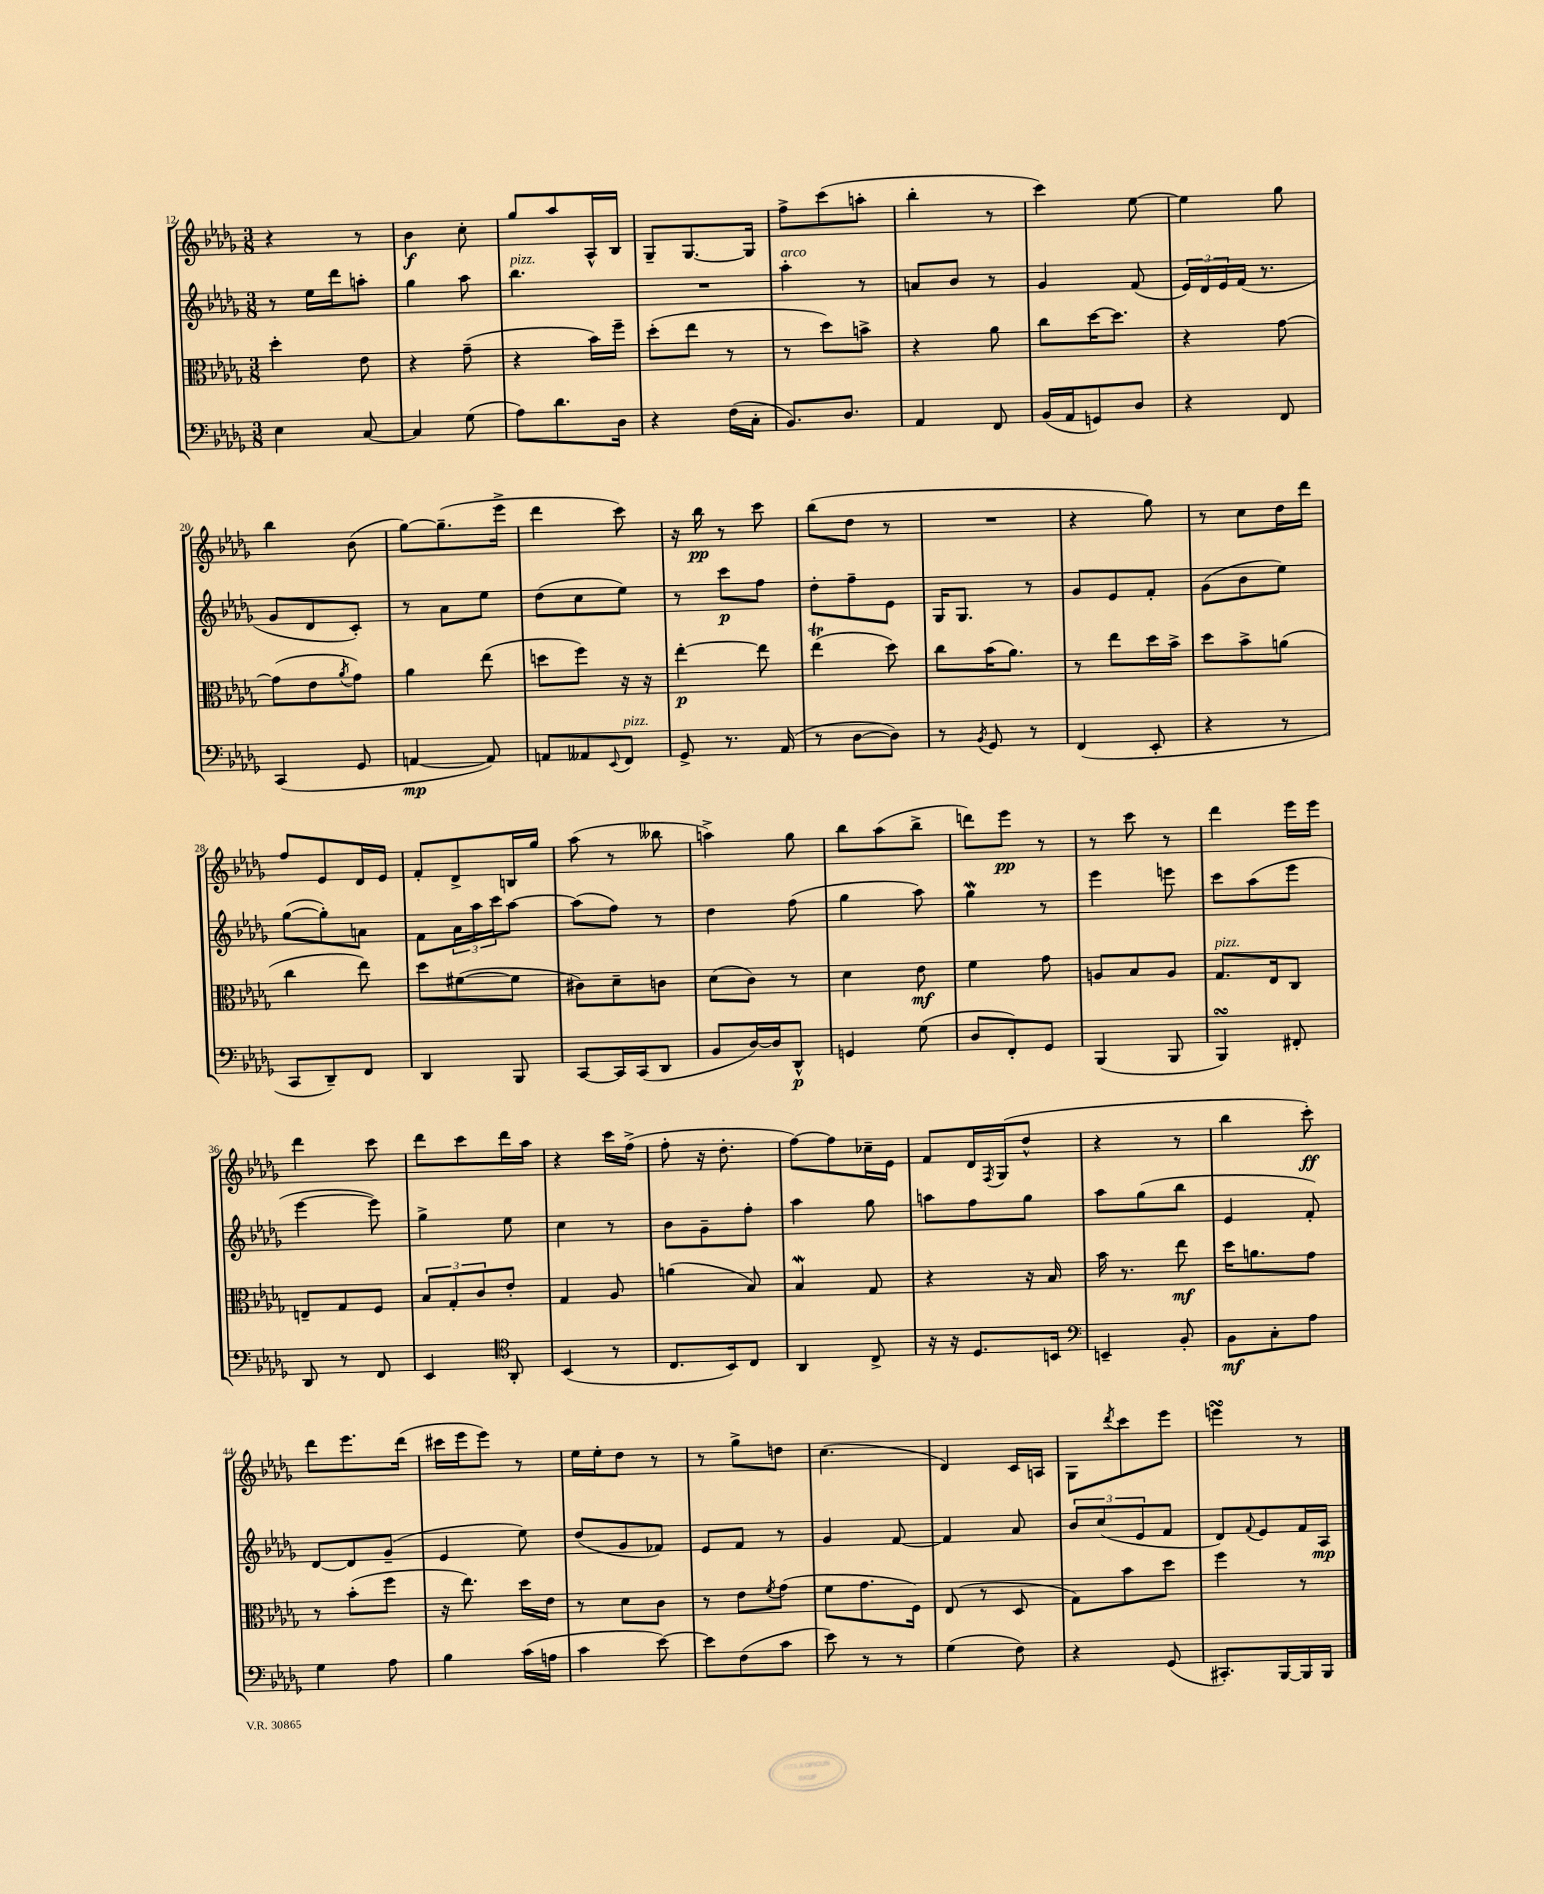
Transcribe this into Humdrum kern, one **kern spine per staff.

**kern	**kern	**kern	**kern
*staff4	*staff3	*staff2	*staff1
*clefF4	*clefC3	*clefG2	*clefG2
*k[b-e-a-d-g-]	*k[b-e-a-d-g-]	*k[b-e-a-d-g-]	*k[b-e-a-d-g-]
*M3/8	*M3/8	*M3/8	*M3/8
4E-\	4dd-'\	8r	4r
.	.	16ee-\LL	.
.	.	16ddd-\J	.
[8C/	8e-\	8aa'\J	8r
=	=	=	=
4C/]	4r	4gg-\	4b-\
(8G-\	(8g-~\	8aa-\	8cc'\
=	=	=	=
8A-\L)	4r	4.bb-\	8gg-/L
8.d-\	.	.	8aa-/
.	16b-\LL)	.	16A-^^/L
16D-\Jk	16ff~\JJ	.	16B-/JJ
=	=	=	=
4r	(8dd-'\L	4.r	8G-~/L
.	8ee-\J	.	[8.G-/
(16F\LL	8r	.	.
16C'\JJ	.	.	16G-/]Jk
=	=	=	=
8.BB-/L)	8r	4aa-'\	8ff^\L
.	8dd-\L)	.	(8ccc\
8.D-/J	.	.	.
.	8b^\J	8r	8aa'\J
=	=	=	=
4AA-/	4r	8a/L	4bb-'\
.	.	8b-/J	.
8FF/	8a-\	8r	8r
=	=	=	=
(16BB-/LL	8cc\L	4g-/	4ccc\)
16AA-/J	.	.	.
8GG/)	[16dd-\K	.	.
.	8.dd-\]J	.	.
8D-/J	.	(8f/	[8ee-\
=	=	=	=
4r	4r	24e-/LL)	4ee-\]
.	.	24d-/	.
.	.	24e-/	.
.	.	(16f/JJ	.
.	.	8.r	.
8FF/	[8g-\	.	8gg-\
=	=	=	=
(4CC/	(8g-\]L	8g-/L	4bb-\
.	8e-\	8d-/	.
.	8qa-/	.	.
8GG-/	8g-\J)	8c'/J)	(8b-\
=	=	=	=
[4AA/	4a-\	8r	[8gg-\L)
.	.	8a-\L	(8.gg-~\]
8AA/])	(8ee-\	8ee-\J	.
.	.	.	16eee-^\Jk
=	=	=	=
8AA/L	8dd\L	(8dd-\L	4ddd-\
8AA--/	8ff\J)	8cc\	.
8qqEE-/	.	.	.
8FF/J	16r	8ee-\J)	8ccc\)
.	16r	.	.
=	=	=	=
8GG-^/	[4ee-'\	8r	16r
.	.	.	16bb-\
8.r	.	8ccc\L	8r
.	8ee-\]	8ff\J	8ccc\
(16AA-/	.	.	.
=	=	=	=
8r	(4ee-\	8dd-'\L	(8bb-\L
[8D-\L	.	8ff~\	8dd-\J
8D-\]J)	8dd-\)	8e-\J	8r
=	=	=	=
8r	8cc\L	16G-/LK	4.r
.	.	8.G-/J	.
8qBB-/	.	.	.
8GG-/	(16b-\K	.	.
.	8.a-\J)	.	.
8r	.	8r	.
=	=	=	=
(4FF/	8r	8g-/L	4r
.	8ee-\L	8e-/	.
8EE-'/	16dd-\L	8f'/J	8gg-\)
.	16b-^\JJ	.	.
=	=	=	=
4r	8dd-\L	(8g-\L	8r
.	8b-^\	8b-\	8cc\L
8r	(8a\J	8ee-\J)	16dd-\L
.	.	.	16ddd-\JJ
=	=	=	=
8CC/L	4cc\	([8gg-\L	8ff/L
8DD-~/)	.	8gg-'\])	8e-/
8FF/J	8ee-\)	8a\J	16d-/L
.	.	.	16e-/JJ
=	=	=	=
4DD-/	8dd-\L	8f\L	8f'/L
.	([8f#\	24a-\L	8d-^/
.	.	24aa-\	.
.	.	24ccc\J	.
8BBB-/	8f#\]J	[8aa-\J	16B/L
.	.	.	16gg-/JJ
=	=	=	=
[8CC/L	8c#\L)	(8aa-\]L	(8aa-\
16CC/]L	8d-~\	8ff\J)	8r
(16CC/J	.	.	.
8DD-/J	8c\J	8r	8bb--\
=	=	=	=
8BB-/L	(8d-\L	4dd-\	4aa^\)
[16D-/L)	8c\J)	.	.
16D-/]J	.	.	.
8DD-^^/J	8r	(8ff\	8gg-\
=	=	=	=
4GG/	4d-\	4gg-\	8bb-\L
.	.	.	(8aa-\
(8G-\	8e-\	8aa-\)	8bb-^\J
=	=	=	=
8D-/L	4f\	4gg-\	8ddd\L)
8FF'/)	.	.	8eee-\J
8GG-/J	8g-\	8r	8r
=	=	=	=
(4BBB-/	8A/L	4eee-\	8r
.	8B-/	.	8ccc\
8BBB-/	8A/J	8eee\	8r
=	=	=	=
4BBB-/)	8.G-/L	8ccc\L	4ddd-\
.	.	(8aa-\	.
.	16E-/k	.	.
8FF#'/	8C/J	8eee-\J	16eee-\LL
.	.	.	16eee-\JJ
=	=	=	=
8DD-/	8E~/L	[4eee-\	4ddd-\
8r	8G-/	.	.
8FF/	8F/J	8eee-\])	8ccc\
=	=	=	=
4EE-/	12B-/L	4gg-^\	8ddd-\L
.	12G-'/	.	.
.	.	.	8ccc\
.	12c/	.	.
*clefC4	*	*	*
8AA-'/	8e-'/J	8ee-\	16ddd-\L
.	.	.	16aa-\JJ
=	=	=	=
(4BB-/	4G-/	4cc\	4r
8r	8A-/	8r	16ccc\LL
.	.	.	(16ff^\JJ
=	=	=	=
8.C/L	(4a\	8b-\L	8ff'\
.	.	8g-~\	16r
16BB-/k)	.	.	8.dd-'\
8C/J	8B-/)	8ff'\J	.
=	=	=	=
4AA-/	4B-/	4aa-\	[8ff\L)
.	.	.	8ff\]
8C^/	8G-/	8gg-\	16cc-~\L
.	.	.	16e-\JJ
=	=	=	=
16r	4r	8aa\L	8f/L
16r	.	.	.
8.D-/L	.	8ff\	16d-/L
.	.	.	8qF/
.	.	.	(16G-/J
.	16r	8gg-\J	8dd-^^/J
16BB/Jk	16B-/	.	.
=	=	=	=
*clefF4	*	*	*
4EE~/	16b-\	8aa-\L	4r
.	8.r	.	.
.	.	(8gg-\	.
8BB-'/	8ee-\	8bb-\J	8r
=	=	=	=
8BB-\L	16dd-\LK	4e-/	4bb-\
.	8.a\	.	.
8C'\	.	.	.
8A-\J	8g-\J	8f'/)	8ccc'\)
=	=	=	=
4G-\	8r	[8d-/L	8ddd-\L
.	(8b-'\L	8d-/]	8.eee-\
8A-\	8ff\J	(8g-~/J	.
.	.	.	(16ddd-\Jk
=	=	=	=
4B-\	16r	4e-/	16ccc#\LL
.	8.ee-\)	.	16eee-\J
.	.	.	8eee-\J)
(16c\LL	16dd-\LL	8ee-\)	8r
16A\JJ	16e-\JJ	.	.
=	=	=	=
4c\	8r	(8dd-/L	16ee-\LL
.	.	.	16ee-'\J
.	8d-\L	8g-/	8dd-\J
[8e-\)	8c\J	8f-/J)	8r
=	=	=	=
8e-\]L	8r	8e-/L	8r
(8F\	8e-\L	8f/J	8gg-^\L
.	8qf/	.	.
8c\J	(8g-\J	8r	8dd\J
=	=	=	=
8e-\)	8f\L	4g-/	(4.cc\
8r	8.g-\	.	.
8r	.	[8f/	.
.	16F\Jk)	.	.
=	=	=	=
(4G-\	(8E-/	4f/]	4d-/)
.	8r	.	.
8F\)	8D-/	8a-/	16c/LL
.	.	.	16A/JJ
=	=	=	=
4r	8G-\L)	12b-/L	8G-\L
.	.	(12cc/	.
.	.	.	8qddd-/
.	8b-\	.	8ccc\
.	.	12e-/	.
(8GG-/	8dd-\J	8f/J	8eee-\J
=	=	=	=
8.CC#'/L)	4ff\	8d-/L)	4eee\
.	.	8qqf/	.
.	.	8e-/	.
[16BBB-/L	.	.	.
16BBB-/]	8r	16f/L	8r
16BBB-/JJ	.	16A-/JJ	.
==	==	==	==
*-	*-	*-	*-
